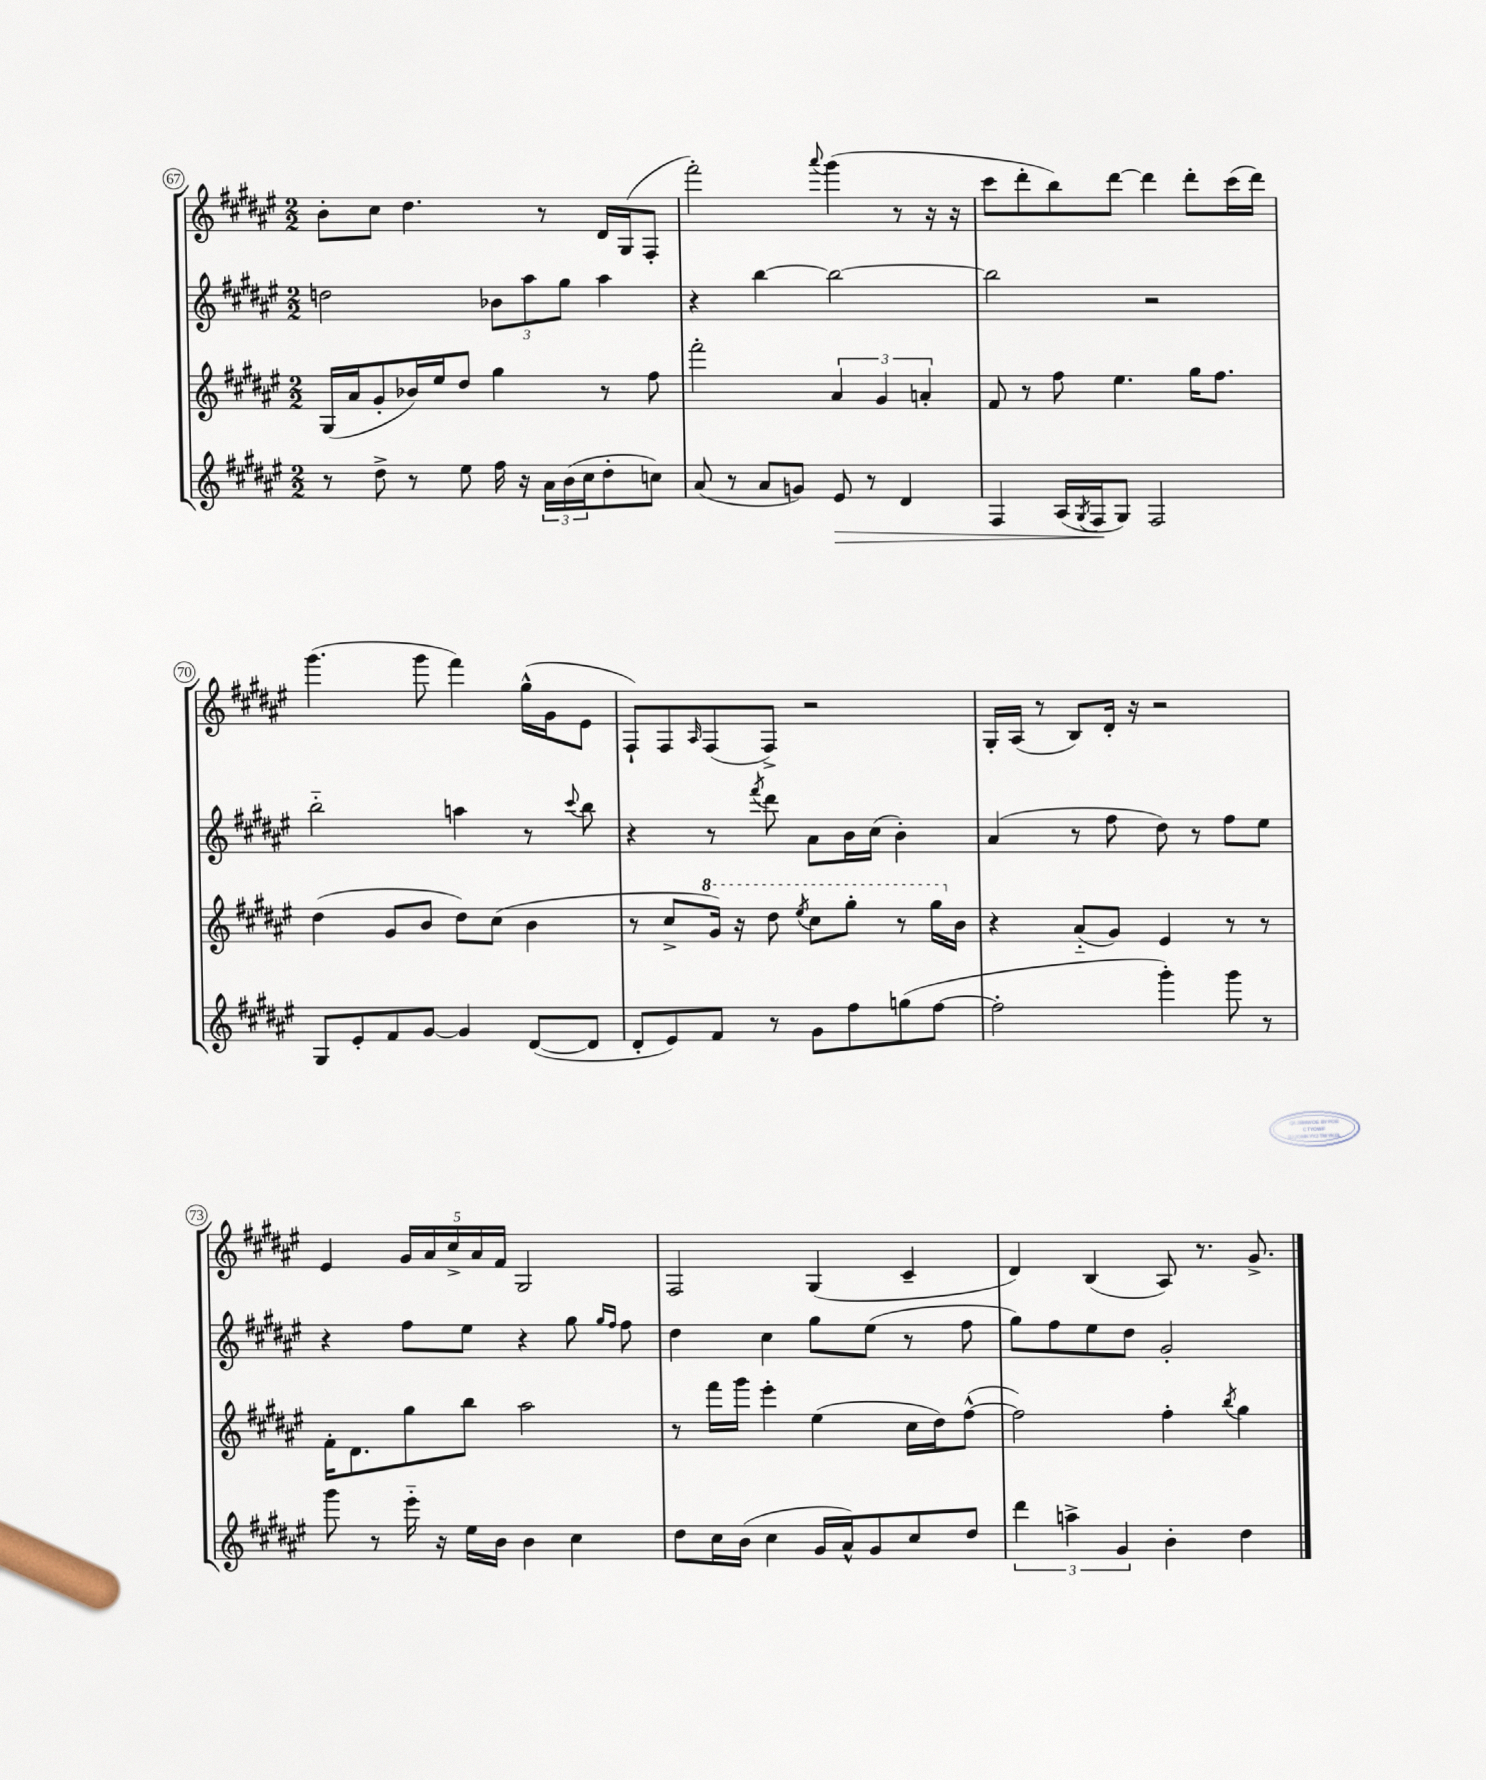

**kern	**kern	**kern	**kern
*staff4	*staff3	*staff2	*staff1
*clefG2	*clefG2	*clefG2	*clefG2
*k[f#c#g#d#a#e#]	*k[f#c#g#d#a#e#]	*k[f#c#g#d#a#e#]	*k[f#c#g#d#a#e#]
*M2/2	*M2/2	*M2/2	*M2/2
8r	(16G#	2dd	8b'
.	16a#	.	.
8dd#^	8g#'	.	8cc#
8r	16b-)	.	4.dd#
.	16ee#	.	.
8ee#	8dd#	.	.
16ff#	4gg#	12b-	.
16r	.	.	.
.	.	12aa#	.
24a#	.	.	8r
(24b	.	12gg#	.
24cc#	.	.	.
8dd#'	8r	4aa#	16d#
.	.	.	(16G#
8cc)	8ff#	.	8F#'
=	=	=	=
(8a#	2fff#'	4r	2fff#')
8r	.	.	.
8a#	.	[4bb	.
8g)	.	.	.
.	.	.	8qqaaa#
8e#	6a#	2bb_	(4ggg#
8r	.	.	.
.	6g#	.	.
4d#	.	.	8r
.	6a'	.	.
.	.	.	16r
.	.	.	16r
=	=	=	=
4F#	8f#	2bb]	8ccc#
.	8r	.	8ddd#'
(16A#	8ff#	.	8bb)
8qG#	.	.	.
16F#	.	.	.
8G#)	4.ee#	.	[8ddd#
2F#	.	2r	4ddd#]
.	16gg#	.	8ddd#'
.	8.ff#	.	.
.	.	.	(16ccc#
.	.	.	16ddd#)
=	=	=	=
8G#	(4dd#	2bb'~	(4.ggg#
8e#'	.	.	.
8f#	8g#	.	.
[8g#	8b	.	8ggg#
4g#]	8dd#)	4aa	4fff#)
.	(8cc#	.	.
([8d#	4b	8r	(16gg#^^
.	.	.	16g#
.	.	8qqccc#	.
8d#]	.	8bb	8e#
=	=	=	=
8d#'	8r	4r	8F#`)
8e#)	8cc#^	.	8F#
.	.	.	16qqA#
8f#	16gg#)	8r	(8F#
.	16r	.	.
.	.	8qfff#	.
8r	8ddd#	8ddd#	8F#^)
.	8qeee#	.	.
8g#	8ccc#	8a#	2r
8ff#	8ggg#'	16b	.
.	.	(16cc#	.
(8gg	8r	4b')	.
[8ff#	16ggg#	.	.
.	16b	.	.
=	=	=	=
2ff#']	4r	(4a#	16G#'
.	.	.	(16A#
.	.	.	8r
.	(8a#'~	8r	8B)
.	8g#)	8ff#	16d#'
.	.	.	16r
4ggg#')	4e#	8dd#)	2r
.	.	8r	.
8ggg#	8r	8ff#	.
8r	8r	8ee#	.
=	=	=	=
8ggg#	16f#'	4r	4e#
.	8.d#	.	.
8r	.	.	.
16eee#'~	8gg#	8ff#	20g#
.	.	.	20a#
16r	.	.	.
.	.	.	20cc#^
16ee#	8bb	8ee#	.
.	.	.	20a#
16b	.	.	.
.	.	.	20f#
4b	2aa#	4r	2G#
4cc#	.	8gg#	.
.	.	16qqgg#	.
.	.	16qqff#	.
.	.	8ff#	.
=	=	=	=
8dd#	8r	4dd#	2F#
16cc#	16fff#	.	.
(16b	16ggg#	.	.
4cc#	4eee#'	4cc#	.
16g#	(4ee#	8gg#	(4G#
16a#^^)	.	.	.
8g#	.	(8ee#	.
8cc#	16cc#	8r	4c#~
.	16dd#)	.	.
8dd#	([8ff#^^	8ff#	.
=	=	=	=
6ddd#	2ff#])	8gg#)	4d#)
.	.	8ff#	.
6aa^	.	.	.
.	.	8ee#	(4B
6g#	.	.	.
.	.	8dd#	.
4b'	4ff#'	2g#'	8A#)
.	.	.	8.r
.	8qbb	.	.
4dd#	4gg#	.	.
.	.	.	8.g#^
==	==	==	==
*-	*-	*-	*-
